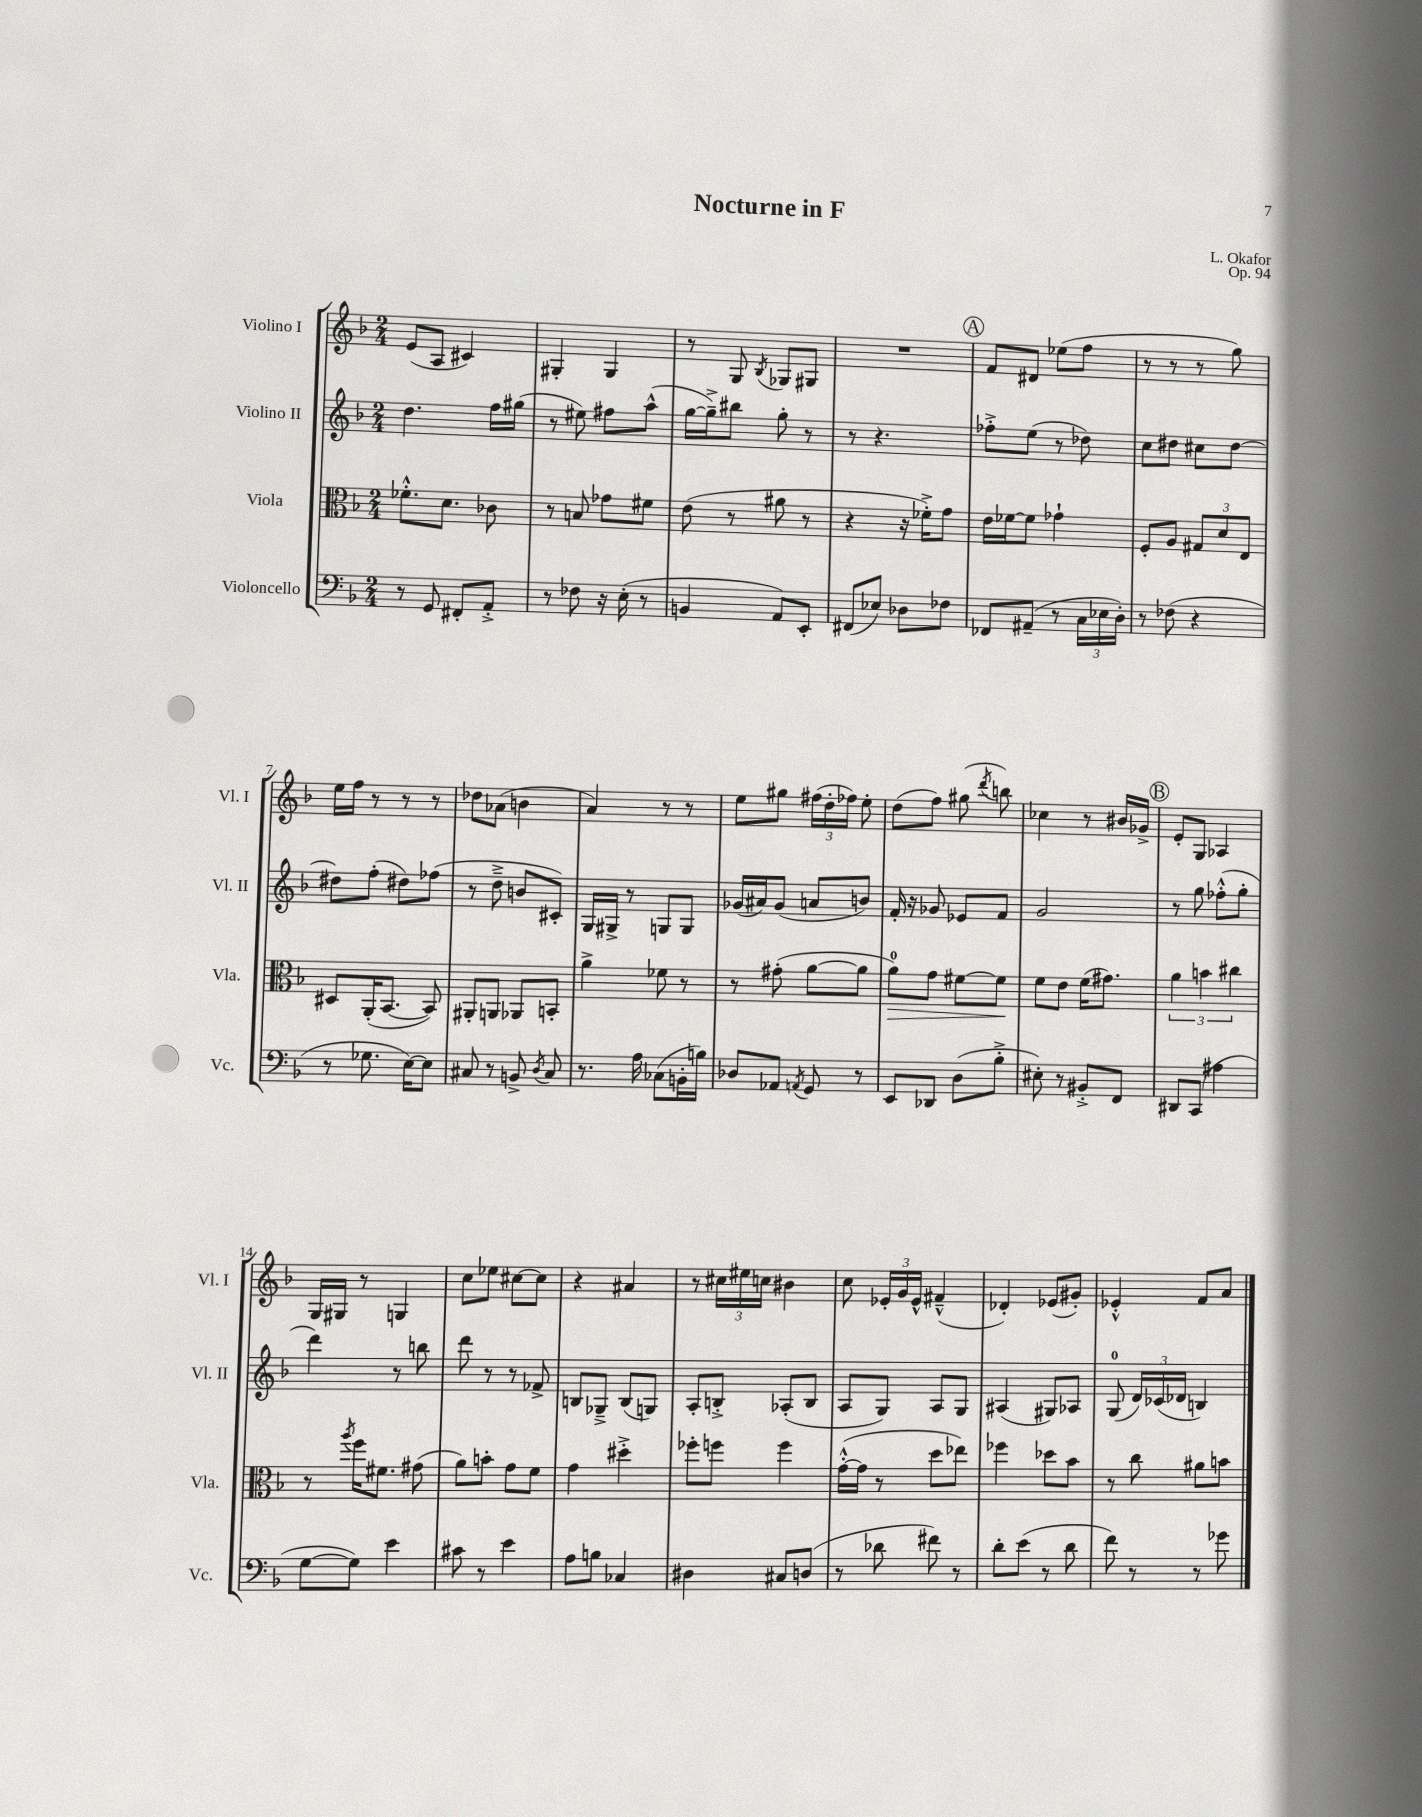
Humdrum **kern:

**kern	**kern	**kern	**kern
*staff4	*staff3	*staff2	*staff1
*clefF4	*clefC3	*clefG2	*clefG2
*k[b-]	*k[b-]	*k[b-]	*k[b-]
*M2/4	*M2/4	*M2/4	*M2/4
8r	8.f-'^^\L	4.dd\	(8e/L
8GG/	.	.	8A/J
.	8.d\J	.	.
8FF#'/L	.	.	4c#/)
8AA'^/J	8c-\	16ff\LL	.
.	.	(16gg#\JJ	.
=	=	=	=
8r	8r	8r	4G#'/
8F-\	8B/	8ee#\)	.
16r	8g-\L	8ff#\L	4G#/
(16E'\	.	.	.
8r	8f#\J	(8aa^^\J	.
=	=	=	=
4BB/	(8e\	[16gg\LL	8r
.	.	16gg~^\]J)	.
.	8r	8bb#\J	8G/
.	.	.	8qB-/
8AA/L)	8a#\	8gg'\	8G-/L
8EE'/J	8r	8r	8G#/J
=	=	=	=
(8FF#/L	4r	8r	2r
8E-/J)	.	4.r	.
8D-\L	16r	.	.
.	16f-'^\LK)	.	.
8F-\J	8g\J	.	.
=	=	=	=
8FF-/L	16e\LL	8ff-'^\L	8f/L
.	[16f-\J	.	.
(8AA#~/J	8f-\]J	(8ee\J	8d#/J
8r	4g-`\	8r	(8ee-\L
24C\LL	.	8dd-\)	8ff\J
24E-\	.	.	.
24D'\JJ)	.	.	.
=	=	=	=
8r	8F'/L	8cc\L	8r
(8F-\	8A/J	8dd#\J	8r
4r	12G#/L	8cc#\L	8r
.	12d/	.	.
.	.	[8dd#\J	8gg\)
.	12E/J	.	.
=	=	=	=
8r	8D#/L	8dd#\]L	16ee\LL
.	.	.	16ff\JJ
8.G-\	(16AA'/K	(8ff'\J	8r
.	[8.BB-/J	.	.
.	.	8dd#\L)	8r
[16E\LK)	.	.	.
8E\]J	8BB-/])	(8ff-\J	8r
=	=	=	=
8C#/	8AA#'/L	8r	8dd-\L
8r	8AA/J	8dd~^\	(8a-\J
8BB^/	8AA-/L	8b/L	4b\
8qD/	.	.	.
8C#/	8BB'/J	8c#'/J)	.
=	=	=	=
8.r	4a^\	16G/LL	4a/)
.	.	16G#^/JJ	.
.	.	8r	.
16A\	.	.	.
(8C-\L	8f-\	8G/L	8r
16BB'\L	8r	8G/J	8r
16B\JJ)	.	.	.
=	=	=	=
8D-/L	8r	(16g-/LL	8ee\L
.	.	16a#/J)	.
8AA-/J	(8g#'\	(8g-/J	8gg#\J
8qAA/	.	.	.
8GG/	[8a\L	8a/L	(24ff#\LL
.	.	.	24dd'\
.	.	.	24ff-\JJ)
8r	8a\]J	8b/J)	8ee'\
=	=	=	=
8EE/L	8a\L)	16f'/	(8dd\L
.	.	16r	.
8DD-/J	8g\J	8g-/	8ff\J)
(8D\L	[8f#\L	8e-/L	(8gg#\
.	.	.	8qddd/
8B-'^\J	8f#\]J	8f/J	8bb\)
=	=	=	=
8E#'\)	8f\L	2g/	4cc-\
8r	8e\J	.	.
8BB#'^/L	(16f\LK	.	8r
.	8.g#\J)	.	.
8FF/J	.	.	16b#/LL
.	.	.	16g-^/JJ
=	=	=	=
8DD#/L	6a\	8r	8e'/L
(8CC/J	.	8gg\	8G/J
.	6b\	.	.
4A#\	.	(8ff-'^^\L	4A-/
.	6cc#\	.	.
.	.	8gg'\J	.
=	=	=	=
[8G\L	8r	4ddd\)	16G/LL
.	.	.	16G#/JJ
.	8qaa/	.	.
8G\]J)	16ff\LK	.	8r
.	8.f#\J	.	.
4e\	.	8r	4G/
.	(8g#\	8bb\	.
=	=	=	=
8c#\	8a\L)	8ddd\	8cc\L
8r	8b'\J	8r	8ee-\J
4e\	8g\L	8r	[8cc#\L
.	8f\J	8f-^/	8cc#\]J
=	=	=	=
8A\L	4g\	8B/L	4r
8B\J	.	8G-~^/J	.
4C-/	4dd#'^\	(8B/L	4a#/
.	.	8G/J)	.
=	=	=	=
4D#\	8ff-'\L	8A'/L	8r
.	8ff\J	8B'^/J	24cc#\LL
.	.	.	24ee#\
.	.	.	24cc\JJ
8C#/L	4ff\	(8A-'/L	4b#\
(8D/J	.	8B/J	.
=	=	=	=
8r	([16g'^^\LL	8A/L	8cc\
.	16g\]JJ	.	.
8d-\	8r	8G/J)	24e-'/LL
.	.	.	24g/
.	.	.	24e-^^/JJ
8f#\)	8dd\L	8A/L	(4f#~^^/
8r	8ee-\J)	8G/J	.
=	=	=	=
8d'\L	4ff-\	(4A#/	4d-'/)
(8e\J	.	.	.
8r	8dd-\L	8G#/L)	(8e-/L
8d\	8b-\J	8A-/J	8g#'/J)
=	=	=	=
8f\)	8r	(8G/	4e-'^^/
8r	8cc\	24d/LL)	.
.	.	(24c-/	.
.	.	24d-/JJ	.
8r	8a#\L	4B/)	8f/L
8g-\	8b\J	.	8a/J
==	==	==	==
*-	*-	*-	*-
